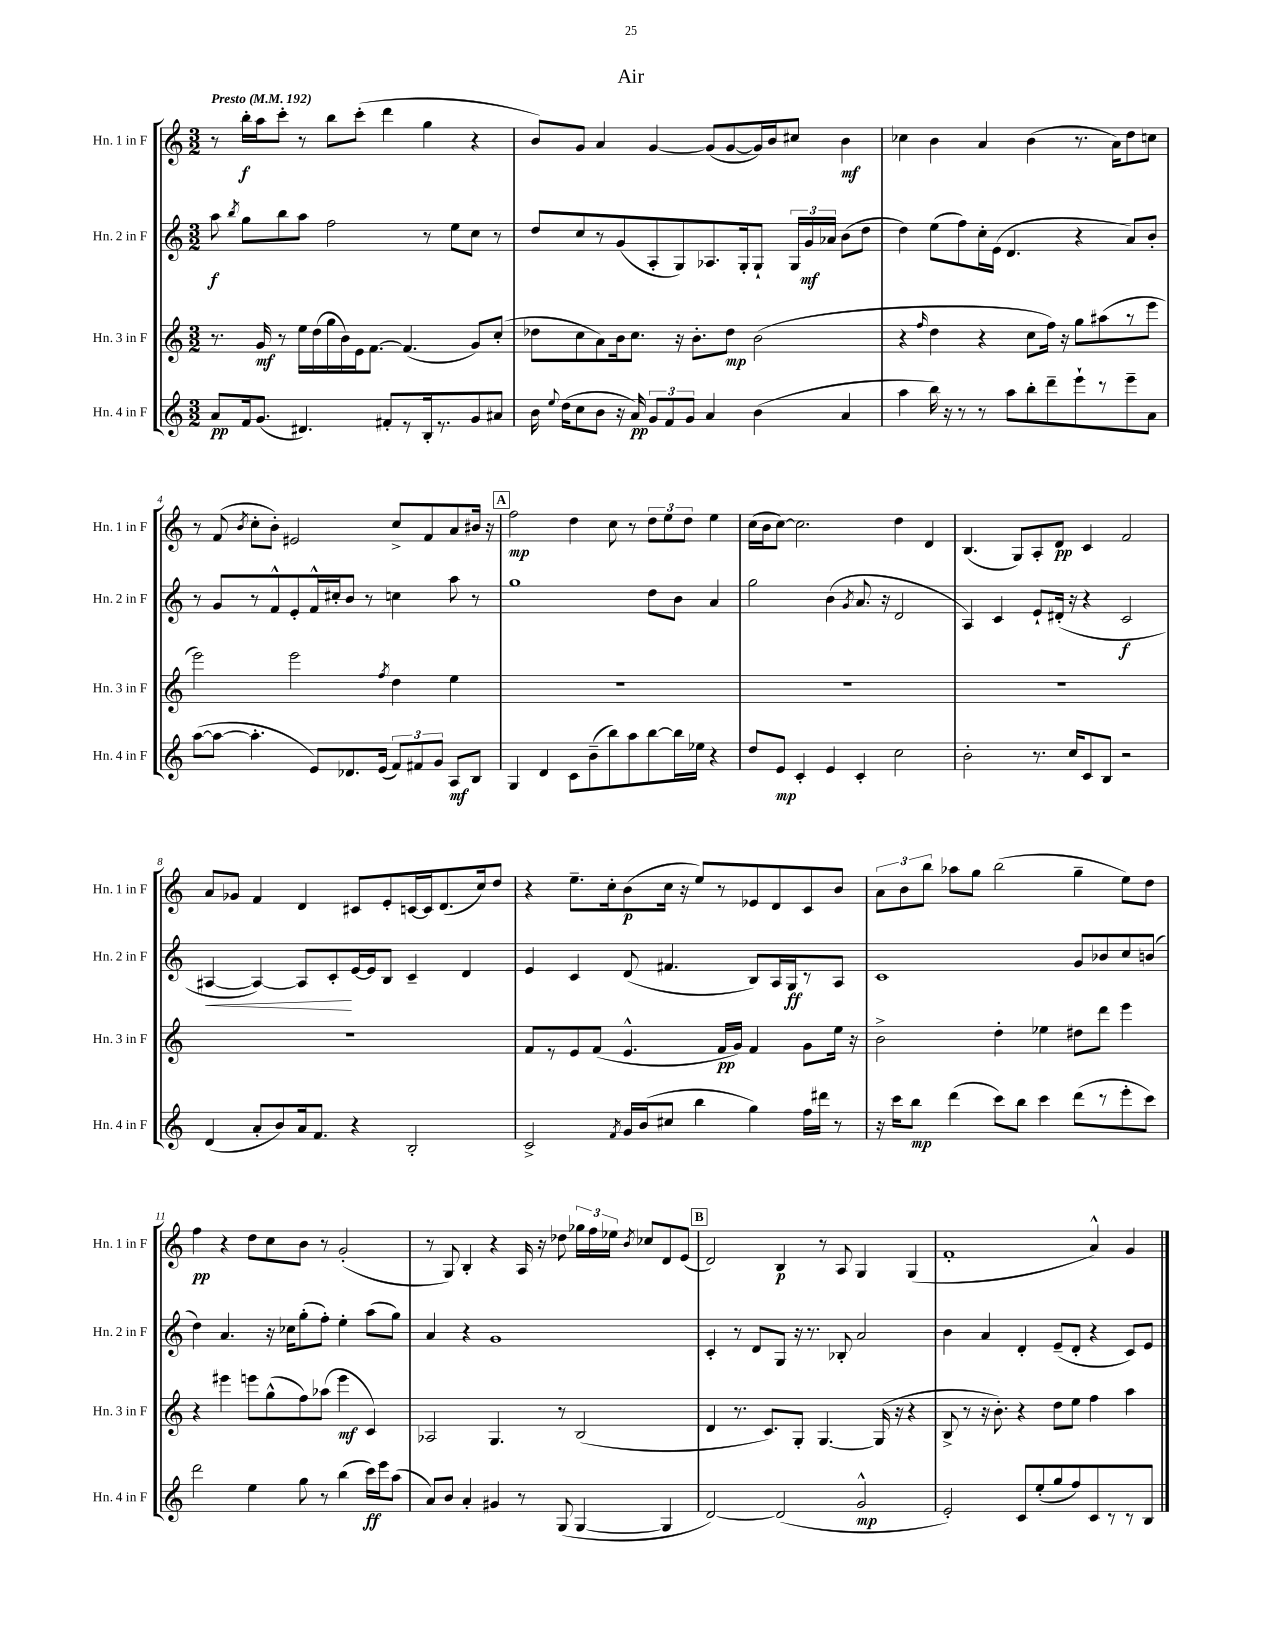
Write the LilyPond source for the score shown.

\header { title = "Air" }
<<
\new StaffGroup <<
\new Staff = "s0" \with { instrumentName = "Hn. 1 in F" shortInstrumentName = "Hn. 1 in F" } {
    \clef treble \key c \major \numericTimeSignature \time 3/2 \tempo "Presto" 4 = 192
    \autoBeamOff r8 b''16[-.\f a''16 c'''8]-. r8 b''8[ c'''8]-.( d'''4 g''4 r4 |
    b'8[) g'8] a'4 g'4~ g'8[( g'8~ g'16) b'16 cis''8] b'4\mf |
    ces''4 b'4 a'4 b'4( r8. a'16[) d''8 c''8] |
    r8 f'8( \acciaccatura { b'8 } c''8[-. b'8]-.) eis'2 c''8[-> f'8 a'8 bis'16] r16 |
    \mark \markup { \box "A" } f''2\mp d''4 c''8 r8 \tuplet 3/2 { d''8[ e''8 d''8] } e''4 |
    c''16[( b'16 c''8]~) c''2. d''4 d'4 |
    b4.( g8[) a8-. d'8]\pp c'4 f'2 |
    a'8[ ges'8] f'4 d'4 cis'8[ e'8-. c'16~ c'16 d'8.( c''16) d''8] |
    r4 e''8.[-- c''16-. b'8\p( c''16] r16 e''8[) r8 ees'8 d'8 c'8 b'8] |
    \tuplet 3/2 { a'8[ b'8 b''8] } aes''8[ g''8] b''2( g''4-- e''8[) d''8] |
    f''4\pp r4 d''8[ c''8 b'8] r8 g'2-.( |
    r8 g8) b4-. r4 a16 r16 des''8 \tuplet 3/2 { ges''16[ f''16 ees''16] } \acciaccatura { b'8 } ces''8[ d'8 e'8]( |
    \mark \markup { \box "B" } d'2) b4\p r8 a8 g4 g4( |
    f'1-. a'4-^) g'4 \bar "|." |
}
\new Staff = "s1" \with { instrumentName = "Hn. 2 in F" shortInstrumentName = "Hn. 2 in F" } {
    \clef treble \key c \major \numericTimeSignature \time 3/2
    \autoBeamOff a''8\f \acciaccatura { b''8 } g''8[ b''8 a''8] f''2 r8 e''8[ c''8] r8 |
    d''8[ c''8 r8 g'8( a8-. g8) aes8. g16-. g8]-! \tuplet 3/2 { g16[ g'16\mf aes'16] } b'8[( d''8] |
    d''4) e''8[( f''8) c''16-. e'16]( d'4. r4 a'8[) b'8]-. |
    r8 g'8[ r8 f'8-^ e'8-. f'16-^ cis''16-. b'8] r8 c''4 a''8 r8 |
    \mark \markup { \box "A" } g''1 d''8[ b'8] a'4 |
    g''2 b'4( \acciaccatura { g'8 } a'8. r16 d'2 |
    a4) c'4 e'8[-! dis'16]-.( r16 r4 c'2\f |
    ais4~\< ais4~) ais8[ c'8-.\! e'16~ e'16 b8] c'4-- d'4 |
    e'4 c'4 d'8( fis'4. b8[) a16 g16\ff r8 a8] |
    c'1 g'8[ bes'8 c''8 b'8]( |
    d''4) a'4. r16 ces''16[ g''8-.( f''8]-.) e''4-. a''8[( g''8]) |
    a'4 r4 g'1 |
    \mark \markup { \box "B" } c'4-. r8 d'8[ g8] r16 r8. bes8-. a'2 |
    b'4 a'4 d'4-. e'8[--( d'8]-. r4 c'8[) e'8] \bar "|." |
}
\new Staff = "s2" \with { instrumentName = "Hn. 3 in F" shortInstrumentName = "Hn. 3 in F" } {
    \clef treble \key c \major \numericTimeSignature \time 3/2
    \autoBeamOff r8. g'16\mf r8 e''16[ d''16( g''16 b'16) e'16 f'8.]~ f'4.( g'8[) c''8]-.( |
    des''8[ c''8 a'8) b'16 c''8.] r16 b'8.[-. des''8]\mp b'2( |
    r4 \grace { f''16 } d''4 r4 c''8[ f''16]) r16 g''8[ ais''8( r8 e'''8] |
    e'''2) e'''2 \acciaccatura { f''8 } d''4 e''4 |
    \mark \markup { \box "A" } R1. |
    R1. |
    R1. |
    R1. |
    f'8[ r8 e'8 f'8]( e'4.-^ f'16[\pp g'16]) f'4 g'8[ e''16] r16 |
    b'2-> d''4-. ees''4 dis''8[ d'''8] e'''4 |
    r4 eis'''4 e'''8[ g''8-^( f''8) aes''8]( e'''4\mf c'4) |
    aes2 g4. r8 b2( |
    \mark \markup { \box "B" } d'4 r8. c'8.[) g8]-. g4.~ g16( r16 r4 |
    b8-> r8 r16 b'8.-.) r4 d''8[ e''8] f''4 a''4 \bar "|." |
}
\new Staff = "s3" \with { instrumentName = "Hn. 4 in F" shortInstrumentName = "Hn. 4 in F" } {
    \clef treble \key c \major \numericTimeSignature \time 3/2
    \autoBeamOff a'8[\pp f'16 g'8.]( dis'4.) fis'8[-. r8 b16-. r8. g'8 ais'8] |
    b'16 \appoggiatura { e''8 } d''16[( c''8 b'8] r16 a'16\pp) \tuplet 3/2 { g'8[ f'8 g'8] } a'4 b'4( a'4 |
    a''4 b''16) r16 r8 r8 a''8[ b''8-. d'''8-- e'''8-! r8 e'''8-- a'8] |
    a''8[~( a''8]~ a''4.-. e'8[) des'8. e'16]( \tuplet 3/2 { f'8[) fis'8 g'8] } a8[\mf b8] |
    \mark \markup { \box "A" } g4 d'4 c'8[ b'8--( b''8) a''8 b''8~ b''16 ees''16] r4 |
    d''8[ e'8]\mp c'4-. e'4 c'4-. c''2 |
    b'2-. r8. c''16[ c'8 b8] r2 |
    d'4( a'8[-. b'8) a'16 f'8.] r4 b2-. |
    c'2-> \acciaccatura { f'8 } g'16[ b'16( cis''8] b''4 g''4) f''16[ dis'''16] r8 |
    r16 c'''16[ b''8]\mp d'''4( c'''8[) b''8] c'''4 d'''8[( r8 e'''8-. c'''8]) |
    d'''2 e''4 g''8 r8 b''4( c'''16[\ff) e'''16 a''8]( |
    a'8[) b'8] a'4-. gis'4 r8 g8( g4~ g4 |
    \mark \markup { \box "B" } d'2~) d'2( g'2-^\mp |
    e'2-.) c'8[ e''8-.( g''8 f''8) c'8 r8 r8 b8] \bar "|." |
}
>>
>>
